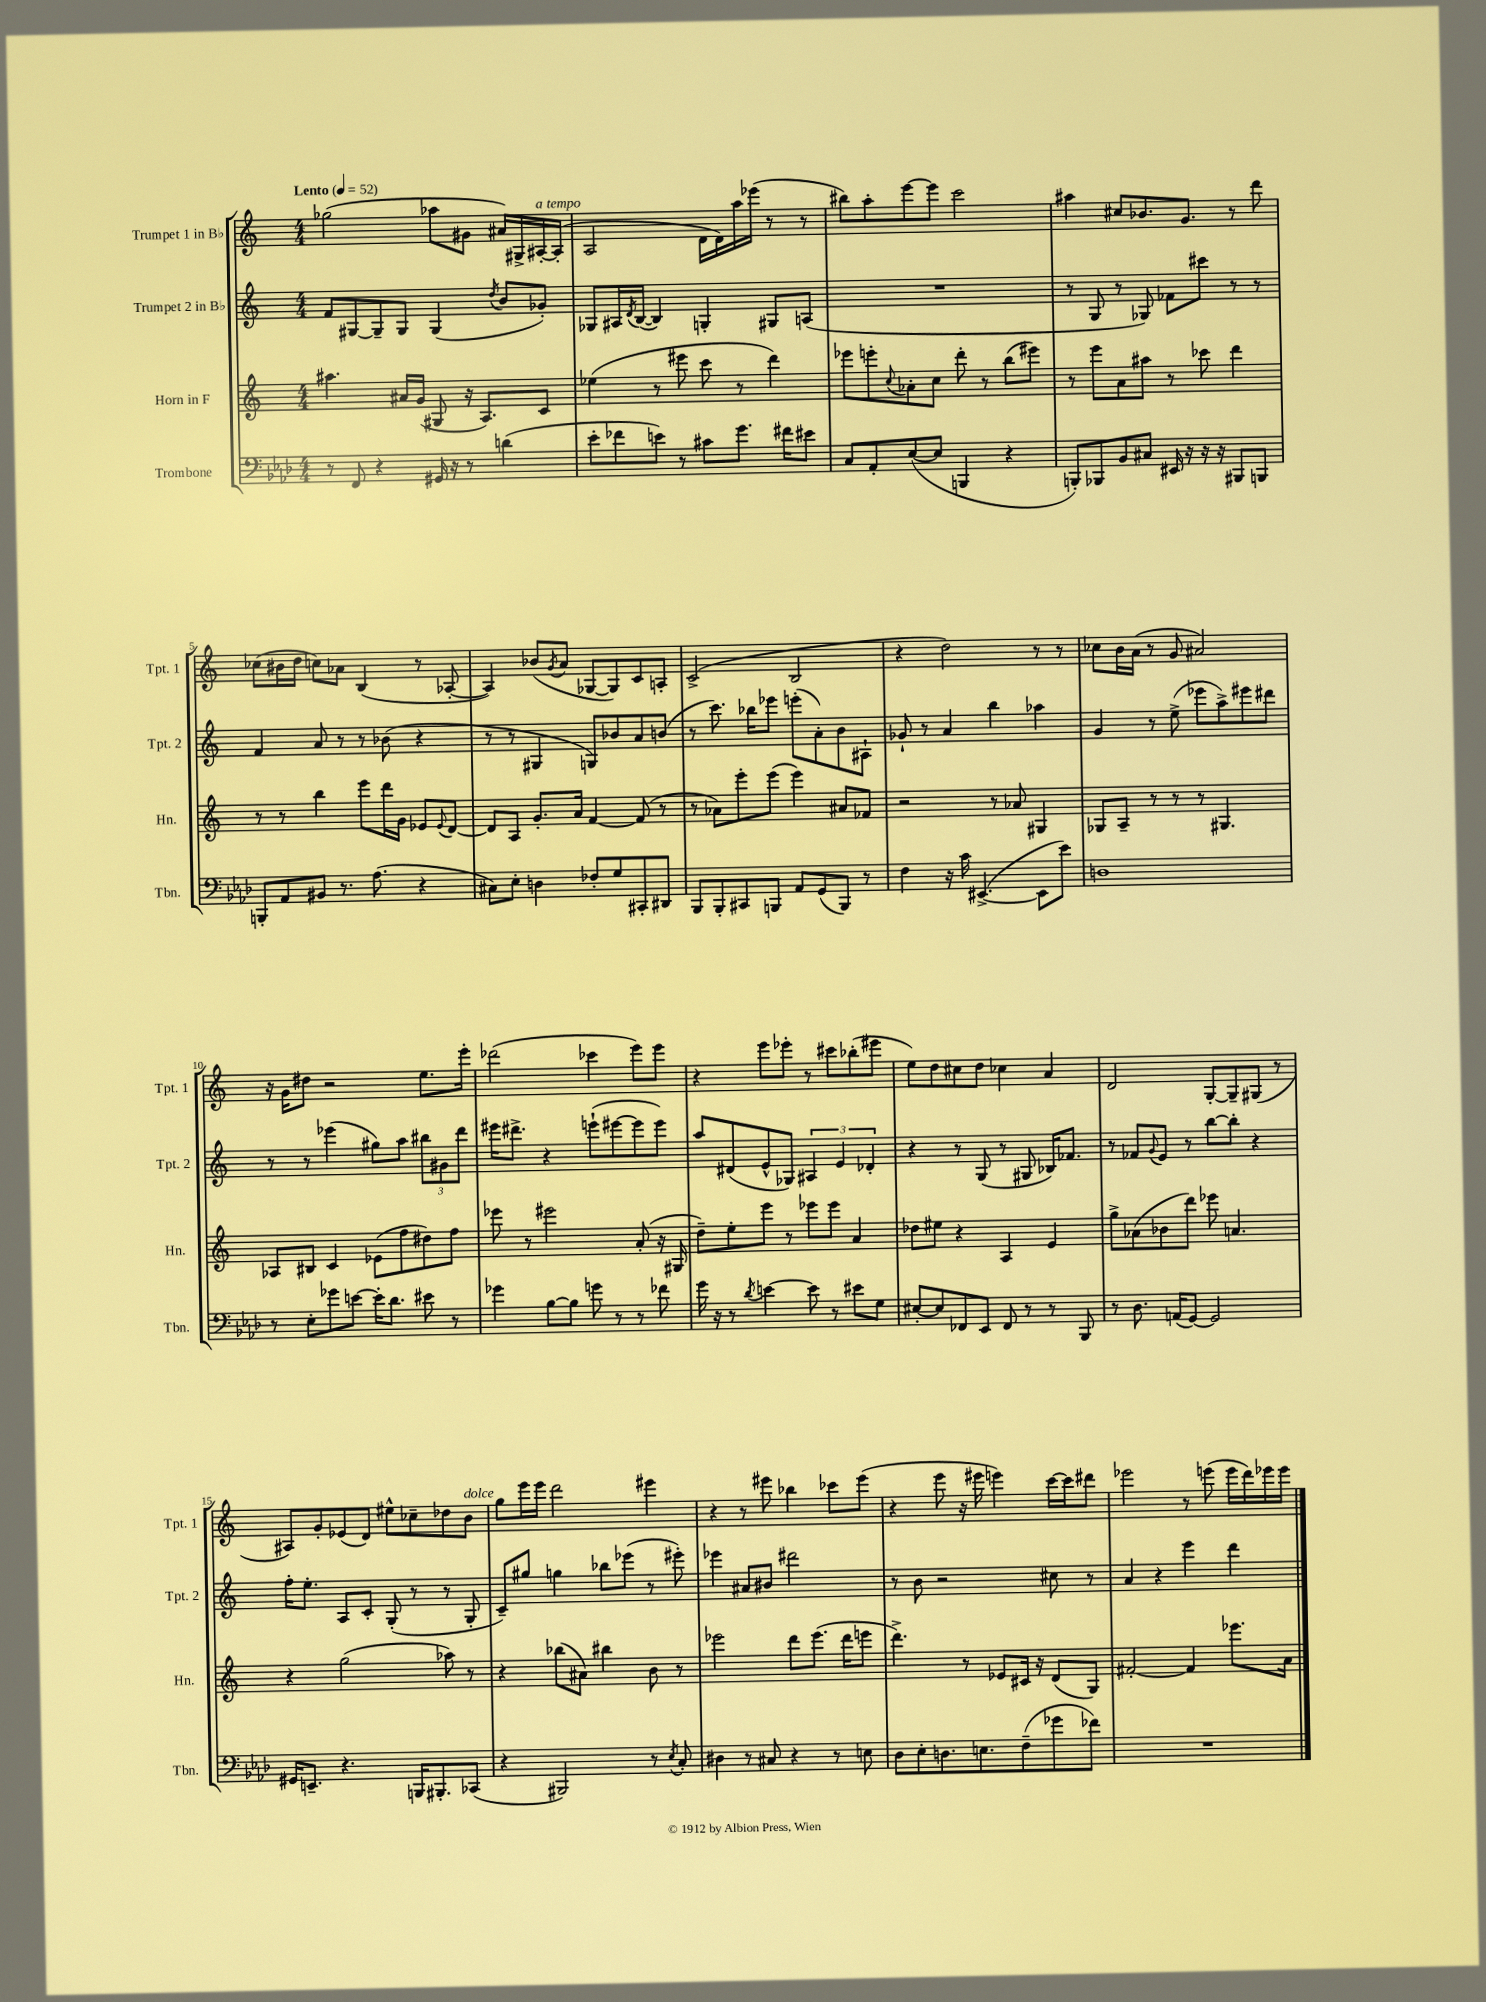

**kern	**kern	**kern	**kern
*staff4	*staff3	*staff2	*staff1
*clefF4	*clefG2	*clefG2	*clefG2
*k[b-e-a-d-]	*k[]	*k[]	*k[]
*M4/4	*M4/4	*M4/4	*M4/4
*MM52	*MM52	*MM52	*MM52
8r	4.aa#\	8f/L	(2gg-\
8FF/	.	[8G#/	.
4r	.	8G#~/]	.
.	16a#/LL	8G#/J	.
.	(16g/JJ	.	.
16GG#/	8G#/	(4G#/	8aa-\L
16r	.	.	.
8r	16r	.	8g#\J
.	8.A/L)	.	.
.	.	8qdd/	.
(4d\	.	8b/L	16a#/LL)
.	.	.	16G#^/
.	8c/J	8g-'/J)	[16A#'/
.	.	.	(16A#'/]JJ
=	=	=	=
8e-'\L	(4ee-\	8G-/L	2A/
8f-\	.	16A#/L	.
.	.	8qd/	.
.	.	([16B/JJ	.
8e\J)	8r	4B/])	.
8r	8eee#\	.	.
8c#\L	8ccc\	4G'/	16d\LL
.	.	.	16d\)
8.g\J	8r	.	16aa\
.	.	.	(16eee-\JJ
.	4ddd\)	8G#/L	8r
16f#\LK	.	.	.
8e#\J	.	(8A/J	8r
=	=	=	=
8C/L	8eee-\L	1r	8bb#\L)
8AA-'/	8eee'\	.	8aa'\
.	8qqcc/	.	.
([8E-/	8a-'\	.	[8eee\
8E-/]J	8cc\J	.	8eee\]J
4BBB/	8ddd'\	.	2ccc\
.	8r	.	.
4r	(8bb\L	.	.
.	8eee#\J)	.	.
=	=	=	=
8BBB'/L)	8r	8r	4aa#\
8BBB-/	8eee\L	8G/	.
8BB-/	8a\	8r	8cc#/L
8C#/J	8aa#\J	8G-/)	8.b-/
16EE#/	8r	8f-\L	.
16r	.	.	8.g/J
16r	8ccc-\	8ccc#\J	.
16r	.	.	.
8BBB#/L	4ddd\	8r	8r
8BBB/J	.	8r	8ddd\
=	=	=	=
8BBB'/L	8r	4f/	(8cc-\L
8AA-/	8r	.	16b#\L
.	.	.	16dd\JJ
8BB#/J	4bb\	8a/	8cc\L)
8.r	.	8r	8a-\J
.	8eee\L	8r	(4B/
(8.A-\	.	.	.
.	16ddd\L	(8b-\	.
.	16g\JJ	.	.
4r	8e-/L	4r	8r
.	8qqe-/	.	.
.	[8d/J	.	[8A-'/
=	=	=	=
8C#\L)	8d/]L	8r	4A-/])
8E-'\J	8A/J	8r	.
4D\	8.g'/L	4G#/	(8b-/L
.	.	.	8qg/
.	.	.	8a/J
.	16a/Jk	.	.
8F-'/L	[4f/	8G/L)	[8G-/L
8G/	.	8b-/	8G-/])
8CC#'/	(8f/]	8a/	8c/
8DD#/J	8r	(8b/J	8A'/J
=	=	=	=
8BBB-/L	8r	8r	(2c^/
8BBB-'/	8a-\L)	8.ccc\)	.
8CC#/	8eee'\	.	.
.	.	16bb-\LK	.
8BBB/J	(8eee\J	8eee-\J	.
8AA-/L	4eee\)	(8eee'\L	2B/
(8GG/	.	8a'\)	.
8BBB/J)	8a#/L	8b\	.
8r	8f-/J	8A#`\J	.
=	=	=	=
4F\	2r	8g-`/	4r
.	.	8r	.
16r	.	4a/	2dd\)
16c\	.	.	.
([4.EE#^/	.	.	.
.	8r	4bb\	.
.	8a-/	.	.
8EE#\]L	4G#/	4aa-\	8r
8e-\J)	.	.	8r
=	=	=	=
1D	8G-/L	4g/	8cc-\L
.	8A~/J	.	16b\L
.	.	.	(16a\JJ
.	8r	8r	8r
.	8r	(8ee^\	8g/
.	8r	8eee-\L	2a#/)
.	4.G#/	8aa^\)	.
.	.	8eee#\	.
.	.	8ddd#\J	.
=	=	=	=
8r	8A-/L	8r	16r
.	.	.	16g\LK
8E-'\L	8B#/J	8r	8dd#\J
8g-\	4c/	(4eee-\	2r
[8e\J	.	.	.
16e'\]LK	(8e-\L	8gg#\L)	.
8.d-\J	.	.	.
.	8ff\	8aa\J	.
8e#\	8dd#\)	12bb#\L	8.ee\L
.	.	12g#\	.
8r	8ff\J	.	.
.	.	12ddd\J	.
.	.	.	16eee'\Jk
=	=	=	=
4g-\	8eee-\	16eee#\LK	(2ddd-\
.	.	8.ddd#^\J	.
.	8r	.	.
[8B-\L	2eee#\	4r	.
8B-\]J	.	.	.
8g\	.	(8eee`\L	4ccc-\
8r	.	[8eee#\	.
8r	(8a'/	8eee#\]	8eee\L)
8f-\	16r	8eee#\J)	8eee\J
.	16G#/	.	.
=	=	=	=
16g\	8dd~\L)	8aa/L	4r
16r	.	.	.
8r	8ee'\	(8d#/	.
8qd-/	.	.	.
[4e\	8eee\J	8e^^/	8eee\L
.	8r	8G-/J)	8eee-'\J
8e\]	8eee-\L	6A#/	8r
8r	8eee-\J	.	8ccc#\L
.	.	6e/	.
8e#\L	4a/	.	(8bb-'\
.	.	6d-'/	.
8G\J	.	.	8eee#\J
=	=	=	=
[8E#'/L	8dd-\L	4r	8ee\L)
8E#/]	8ee#\J	.	8dd\
8FF-/	4r	8r	8cc#\
8EE-/J	.	(8G/	8dd\J
8FF-/	4A/	8r	4cc-\
8r	.	8G#/	.
8r	4e/	16B-/LK)	4a/
.	.	8.f-/J	.
8BBB-/	.	.	.
=	=	=	=
8r	8gg^\L	8r	2d/
8.D-\	(8a-\	8f-/L	.
.	.	8qqg/	.
.	8b-\	8e/J	.
(16AA/LK	.	.	.
[8GG/J)	8ddd\J)	8r	.
2GG/]	8eee-\	[8bb\L	[8G'/L
.	4.a/	8bb'\]J	8G~/]
.	.	4r	(8G#/J
.	.	.	8r
=	=	=	=
16GG#/LK	4r	16ff'\LK	8A#/L)
8.EE~/J	.	8.ee'\J	.
.	.	.	8g'/
4.r	(2gg\	8A/L	(8e-/
.	.	8c'/J	8d/J)
.	.	(8G'/	8ee#^^\L
16BBB/LK	.	8r	8cc-~\
8.BBB#'/	.	.	.
.	8aa-\)	8r	8dd-\
(8CC-/J	8r	8G'/	8b\J
=	=	=	=
4r	4r	8c~/L)	8gg\L
.	.	8gg#/J	16eee\L
.	.	.	16eee\JJ
2BBB#/)	(8bb-\L	4gg\	2ddd\
.	8a#\J)	.	.
.	4bb#\	8bb-\L	.
.	.	(8eee-\J	.
8r	8b\	8r	4eee#\
8qE-/	.	.	.
8C'/	8r	8eee#'\)	.
=	=	=	=
4D#\	2eee-\	4eee-\	4r
8r	.	8a#/L	8r
8C#/	.	8b#/J	8eee#\
4r	8ddd\L	2ddd#\	4bb-\
.	(8.eee-\J	.	.
8r	.	.	8ccc-\L
.	16ddd\LK	.	.
8E\	8eee\J	.	(8eee#\J
=	=	=	=
8D-\L	4.ddd^\)	8r	4r
8E-'\	.	8b\	.
8.D\	.	2r	8eee\
.	8r	.	16r
8.E\	.	.	16eee#\
.	8e-/L	.	4eee\)
(8F~\	16c#/Jk	.	.
.	16r	.	.
8g-\	(8d/L	8cc#\	[16ccc\LL
.	.	.	16ccc\]J
8f-\J)	8G/J)	8r	8ddd#\J
=	=	=	=
1r	[2f#'/	4a/	2eee-\
.	.	4r	.
.	4f#/]	4eee\	8r
.	.	.	(8eee\
.	8.eee-\L	4ddd\	16eee\LL
.	.	.	16ddd\)
.	.	.	16eee-\
.	16a\Jk	.	16eee-\JJ
==	==	==	==
*-	*-	*-	*-
